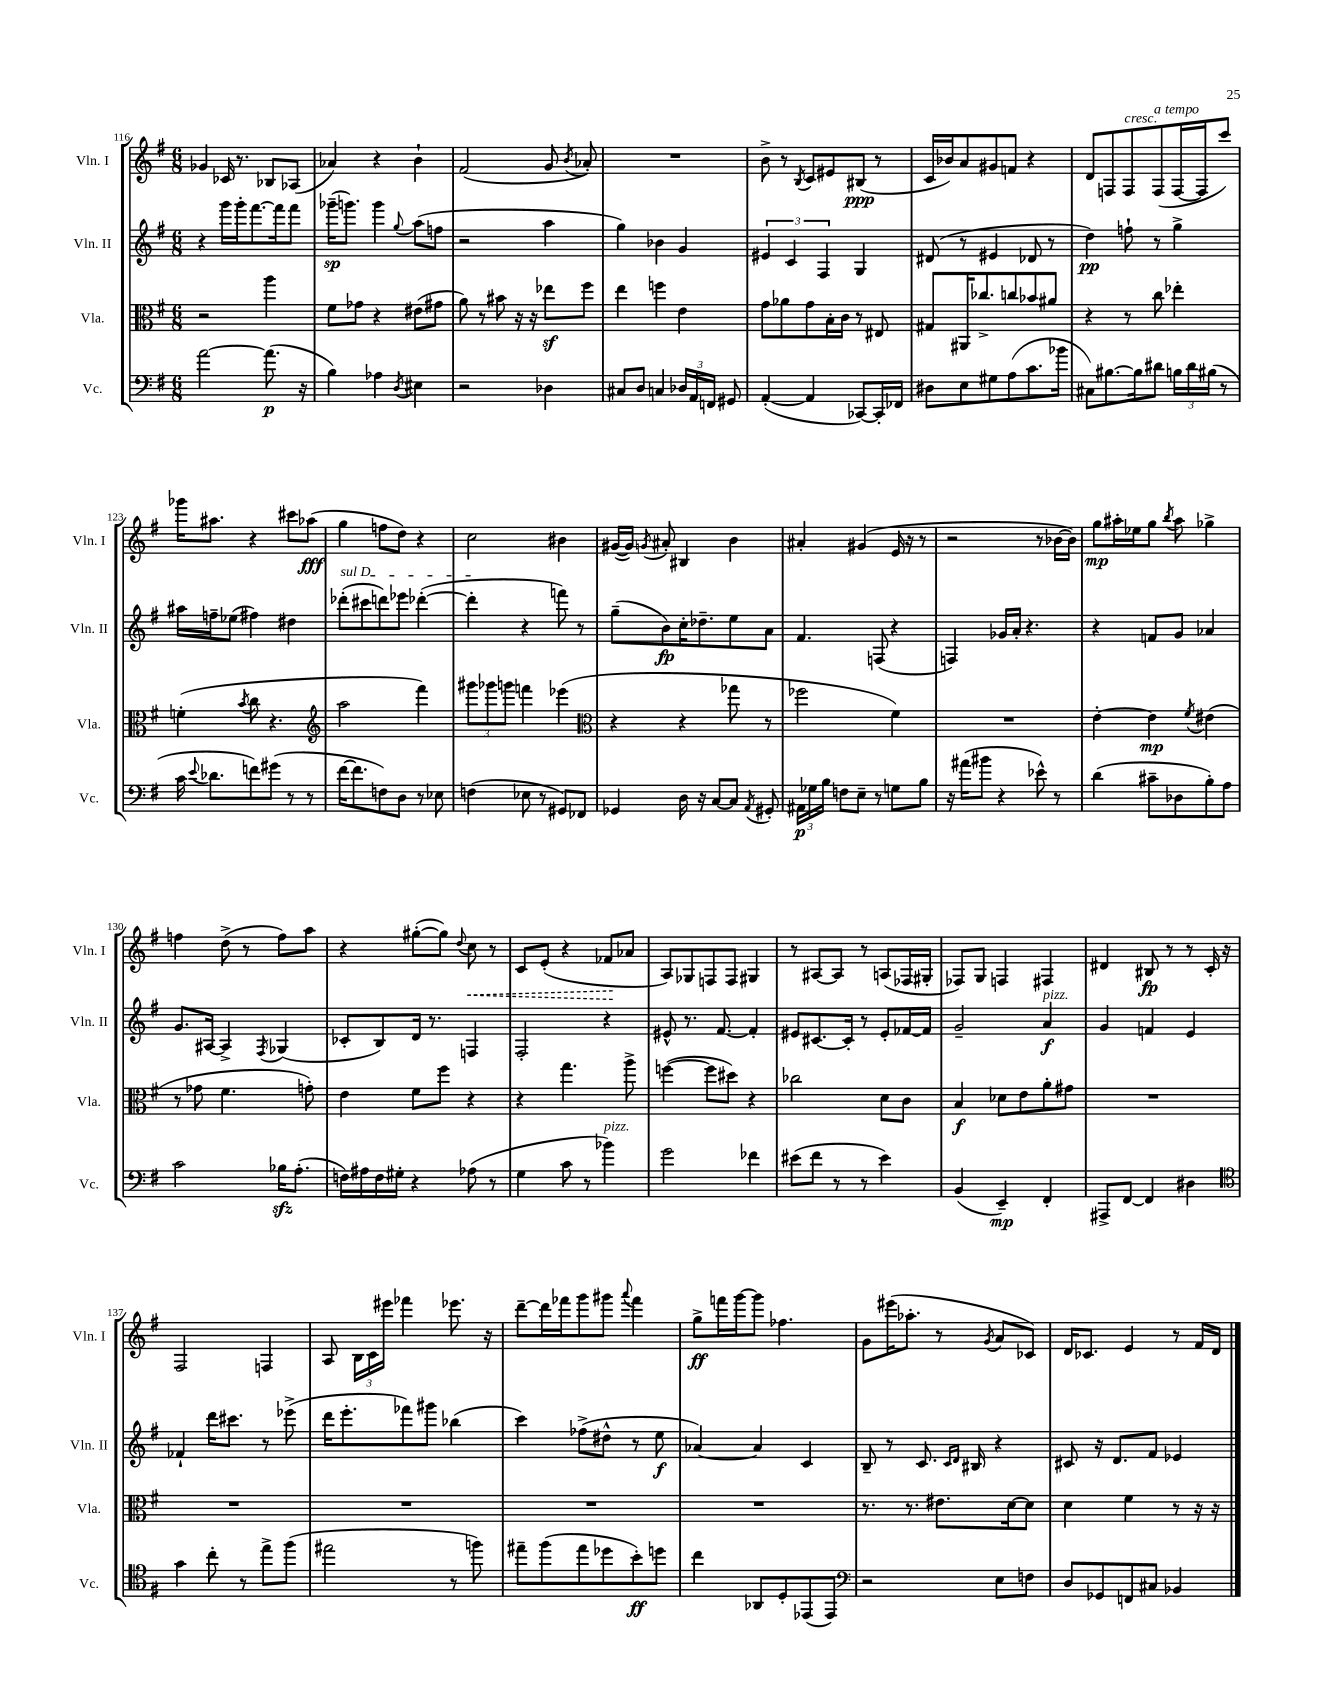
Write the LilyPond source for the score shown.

<<
\new StaffGroup <<
\new Staff = "s0" \with { instrumentName = "Vln. I" shortInstrumentName = "Vln. I" } {
    \clef treble \key g \major \numericTimeSignature \time 6/8
    \autoBeamOff ges'4 ces'16 r8. bes8[ aes8]( |
    aes'4) r4 b'4-! |
    fis'2( g'8 \acciaccatura { b'8 } aes'8-.) |
    R2. |
    b'8-> r8 \acciaccatura { b8 } c'8[ eis'8 bis8]\ppp( r8 |
    c'16[ bes'16) a'8 gis'8 f'8] r4 |
    d'8[ f8 f8^\markup { \italic "cresc." } f8^\markup { \italic "a tempo" }( f16~ f16 c'''8]) |
    ges'''16[ ais''8.] r4 cis'''8[ aes''8]\fff( |
    g''4 f''8[ d''8]) r4 |
    c''2 bis'4 |
    gis'16[~( gis'16]) \acciaccatura { g'8 } ais'8-. bis4 b'4 |
    ais'4-. gis'4( e'16 r16 r8 |
    r2 r8 bes'16[~ bes'16]) |
    g''8[\mp ais''16-. ees''16 g''8] \acciaccatura { b''8 } ais''8 ges''4-> |
    f''4 d''8->( r8 f''8[) a''8] |
    r4 gis''8[~-.( gis''8]) \appoggiatura { d''8 } \once \override Hairpin.style = #'dashed-line c''8\< r8 |
    c'8[ e'8]-.( r4 fes'8[\! aes'8] |
    a8[) ges8 f8 f8] gis4 |
    r8 ais8[~ ais8] r8 a8[( fes16 gis16]-. |
    fes8[) g8] f4 fis4 |
    dis'4 bis8\fp r8 r8 c'16-. r16 |
    fis2 f4 |
    a8 \tuplet 3/2 { b16[ c'16 eis'''16] } fes'''4 ees'''8. r16 |
    d'''8[~-- d'''16 fes'''16 g'''8 gis'''8] \appoggiatura { a'''8 } fes'''4 |
    g''8[->\ff f'''16 g'''16~ g'''8] fes''4. |
    g'8[ eis'''16( aes''8.]-. r8 \acciaccatura { g'8 } a'8[ ces'8]) |
    d'16[ ces'8.] e'4 r8 fis'16[ d'16] \bar "|." |
}
\new Staff = "s1" \with { instrumentName = "Vln. II" shortInstrumentName = "Vln. II" } {
    \clef treble \key g \major \numericTimeSignature \time 6/8
    \autoBeamOff r4 g'''16[ g'''16-. fis'''8.~ fis'''16 fis'''8] |
    ges'''16[--\sp( g'''8.]) g'''4 \appoggiatura { g''8 } a''8[( f''8] |
    r2 a''4 |
    g''4) bes'4 g'4 |
    \tuplet 3/2 { eis'4 c'4 fis4 } g4 |
    dis'8( r8 eis'4 des'8 r8 |
    d''4\pp) f''8-! r8 g''4-> |
    ais''16[ f''16-- ees''8]( fis''4) dis''4 |
    \once \override TextSpanner.bound-details.left.text = \markup { \italic "sul D" } des'''8[-.\startTextSpan( cis'''8 d'''8) ees'''8] des'''4~-.( |
    des'''4-.\stopTextSpan r4 f'''8) r8 |
    g''8[--( b'8\fp) c''16-. des''8.-- e''8 a'8] |
    fis'4. f8( r4 |
    f4) ges'16[ a'16]-. r4. |
    r4 f'8[ g'8] aes'4 |
    g'8.[ ais16]~ ais4-> \acciaccatura { fis8 } ges4( |
    ces'8[-. b8) d'16] r8. f4 |
    fis2-. r4 |
    eis'8-^ r8. fis'8.~ fis'4-. |
    eis'8[ cis'8.~ cis'16]-. r8 eis'8[-. fes'16~ fes'16] |
    g'2-- a'4\f^\markup { \italic "pizz." } |
    g'4 f'4 e'4 |
    fes'4-! d'''16[ cis'''8.] r8 ees'''8->( |
    d'''16[ e'''8.-. fes'''8) gis'''8] bes''4( |
    c'''4) fes''8[->( dis''8]-^ r8 e''8\f |
    aes'4~) aes'4 c'4 |
    b8-- r8 c'8. \grace { c'16[ d'16] } bis16 r4 |
    cis'8 r16 d'8.[ fis'8] ees'4 \bar "|." |
}
\new Staff = "s2" \with { instrumentName = "Vla." shortInstrumentName = "Vla." } {
    \clef alto \key g \major \numericTimeSignature \time 6/8
    \autoBeamOff r2 a''4 |
    fis'8[ ges'8] r4 eis'8[( gis'8] |
    a'8) r8 bis'8 r16 r16 ees''8[\sf fis''8] |
    e''4 f''4 e'4 |
    g'8[ aes'8 g'8 b16-. c'16] r8 eis8 |
    gis8[ ais,16 ces''8.-> c''8 bes'8 ais'8] |
    r4 r8 c''8 ees''4-. |
    f'4-.( \acciaccatura { b'8 } c''8 r4. |
    \clef treble a''2 fis'''4) |
    \tuplet 3/2 { gis'''8[ ges'''8 g'''8] } f'''4 ees'''4( |
    \clef alto r4 r4 ges''8 r8 |
    fes''2 fis'4) |
    R2. |
    e'4~-. e'4\mp \acciaccatura { fis'8 } eis'4( |
    r8 ges'8 fis'4. g'8-.) |
    e'4 fis'8[ fis''8] r4 |
    r4 g''4. a''8-> |
    f''4~( f''8[ dis''8]) r4 |
    ces''2 d'8[ c'8] |
    b4\f des'8[ e'8 a'8-. gis'8] |
    R2. |
    R2. |
    R2. |
    R2. |
    R2. |
    r8. r8. eis'8.[ d'16~ d'8] |
    d'4 fis'4 r8 r16 r16 \bar "|." |
}
\new Staff = "s3" \with { instrumentName = "Vc." shortInstrumentName = "Vc." } {
    \clef bass \key g \major \numericTimeSignature \time 6/8
    \autoBeamOff a'2~ a'8.\p( r16 |
    b4) aes4 \acciaccatura { d8 } eis4 |
    r2 des4 |
    cis8[ d8] c4 \tuplet 3/2 { des16[ a,16 f,16] } gis,8 |
    a,4~-.( a,4 ces,8[~) ces,16-. fes,16] |
    dis8[ e8 gis8 a8( c'8. bes'16] |
    cis8[) bis8.~ bis16 dis'8] \tuplet 3/2 { b16[ dis'16 bis16]( } r8 |
    c'16 \appoggiatura { e'8 } des'8.[ f'8) gis'8]( r8 r8 |
    fis'16[~ fis'8. f8) d8] r8 ees8 |
    f4( ees8 r8 gis,8[) fes,8] |
    ges,4 d16 r16 c8[~ c8] \acciaccatura { a,8 } gis,8-. |
    \tuplet 3/2 { ais,16[\p ges16 b16] } f8[ e8]-- r8 g8[ b8] |
    r16 ais'16[( bis'8] r4 ees'8-^) r8 |
    d'4( cis'8[-- des8 b8-.) a8] |
    c'2 bes16[\sfz a8.]-.( |
    f16[) ais16 f16 gis16]-. r4 aes8( r8 |
    g4 c'8 r8 bes'4^\markup { \italic "pizz." }) |
    g'2 fes'4 |
    eis'8[( fis'8] r8 r8 eis'4) |
    b,4( e,4--\mp) fis,4-. |
    ais,,8[-> fis,8]~ fis,4 dis4 |
    \clef tenor g'4 c''8-. r8 e''8[-> fis''8]( |
    eis''2 r8 f''8) |
    eis''8[-- fis''8( eis''8 des''8 b'8-.\ff) d''8] |
    c''4 aes,8[ d8-. ees,8( ees,8]) |
    \clef bass r2 e8[ f8] |
    d8[ ges,8 f,8 cis8] bes,4 \bar "|." |
}
>>
>>
\layout { \context { \Score currentBarNumber = #116 } }
